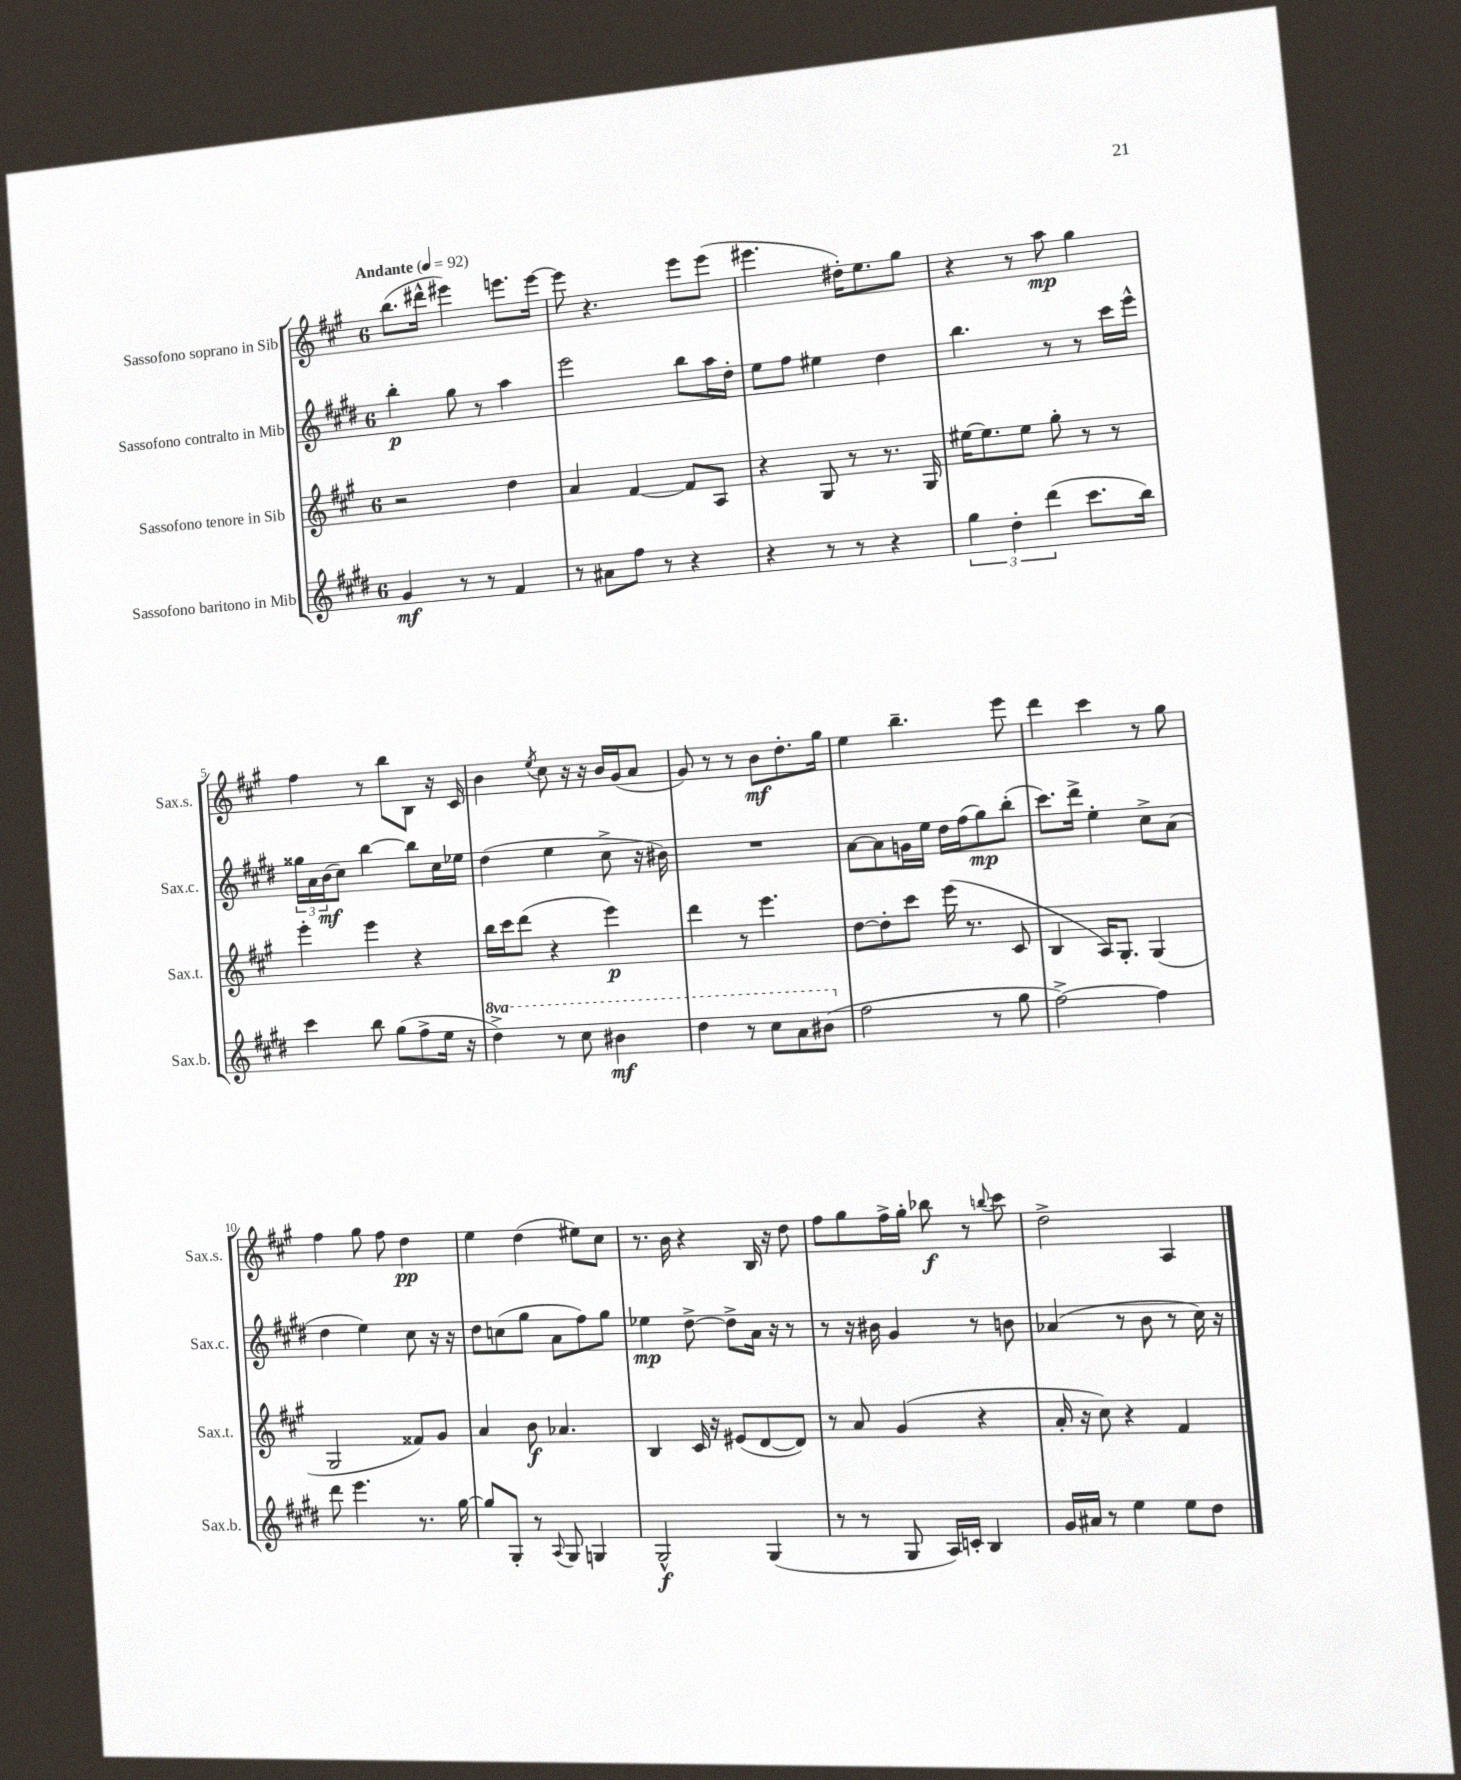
<<
\new StaffGroup <<
\new Staff = "s0" \with { instrumentName = "Sassofono soprano in Sib" shortInstrumentName = "Sax.s." } {
    \clef treble \key a \major \once \override Staff.TimeSignature.style = #'single-digit \time 6/8 \tempo "Andante" 4 = 92
    b''8.( dis'''16-^ eis'''4) e'''8. e'''16~ |
    e'''8 r4. e'''8 e'''8( |
    eis'''4. dis''16-.) e''8. gis''8 |
    r4 r8 a''8\mp gis''4 |
    fis''4 r8 b''8 b8 r16 cis'16 |
    b'4 \acciaccatura { e''8 } cis''8 r16 r16 b'16 gis'16( a'8 |
    gis'8) r8 r8 b'8\mf d''8.-. gis''16 |
    e''4 b''4.-- e'''8 |
    d'''4 cis'''4 r8 gis''8 |
    fis''4 gis''8 fis''8 d''4\pp |
    e''4 d''4( eis''8) cis''8 |
    r8. b'16 r4 b16 r16 d''8 |
    fis''8 gis''8 fis''16-> gis''16-. bes''8\f r8 \appoggiatura { b''8 } cis'''8 |
    d''2-> a4 \bar "|." |
}
\new Staff = "s1" \with { instrumentName = "Sassofono contralto in Mib" shortInstrumentName = "Sax.c." } {
    \clef treble \key e \major \once \override Staff.TimeSignature.style = #'single-digit \time 6/8
    b''4-.\p gis''8 r8 a''4 |
    e'''2 b''8 a''16 dis''16-. |
    e''8 fis''8 eis''4 dis''4 |
    b''4. r8 r8 cis'''16 e'''16-^ |
    \tuplet 3/2 { gisis''16 a'16 b'16\mf( } cis''8) b''4~ b''8 cis''16 ees''16 |
    dis''4( e''4 cis''8-> r16 bis'16) |
    R2. |
    a'8~ a'8 g'16 e''16 dis''16 fis''16( gis''8\mp) b''8-.( |
    cis'''8.) dis'''16-> e''4-. cis''8-> a'8( |
    dis''4 e''4) cis''8 r16 r16 |
    dis''8 c''8( gis''8 a'8 fis''8) gis''8 |
    ees''4\mp dis''8~-> dis''8-> a'16 r16 r8 |
    r8 r16 bis'16 gis'4 r8 b'8 |
    aes'4( r8 b'8 r8 cis''16) r16 \bar "|." |
}
\new Staff = "s2" \with { instrumentName = "Sassofono tenore in Sib" shortInstrumentName = "Sax.t." } {
    \clef treble \key a \major \once \override Staff.TimeSignature.style = #'single-digit \time 6/8
    r2 d''4 |
    a'4 fis'4~ fis'8 a8 |
    r4 gis8 r8 r8. gis16 |
    eis''16~ eis''8. eis''8 gis''8-. r8 r8 |
    e'''4-. e'''4 r4 |
    b''16 cis'''16 d'''8( r4 e'''4\p) |
    d'''4 r8 e'''4. |
    d''8~ d''8-. cis'''8 e'''16( r8. cis'8 |
    b4 a16) gis8.-. gis4( |
    gis2 fisis'8) gis'8 |
    a'4 b'8\f aes'4. |
    b4 cis'16 r16 eis'8( d'8~ d'8) |
    r8 a'8 gis'4( r4 |
    a'16-. r16 cis''8) r4 fis'4 \bar "|." |
}
\new Staff = "s3" \with { instrumentName = "Sassofono baritono in Mib" shortInstrumentName = "Sax.b." } {
    \clef treble \key e \major \once \override Staff.TimeSignature.style = #'single-digit \time 6/8 \set Staff.ottavationMarkups = #ottavation-simple-ordinals
    gis'4\mf r8 r8 fis'4 |
    r8 ais'8 fis''8 r8 r4 |
    r4 r8 r8 r4 |
    \tuplet 3/2 { gis''4 dis''4-. dis'''4( } cis'''8. b''16) |
    cis'''4 b''8 gis''8( fis''8-> e''16 r16 |
    \ottava #1 dis'''4->) r8 cis'''8 bis''4\mf |
    dis'''4 r8 cis'''8 a''8 bis''8( \ottava #0 |
    fis''2 r8 gis''8 |
    fis''2~->) fis''4 |
    dis'''8 e'''4. r8. gis''16~ |
    gis''8 gis8-. r8 \appoggiatura { a8 } gis8 g4 |
    gis2-^\f gis4( |
    r8 r8 gis8 a16) c'16-. b4 |
    gis'16 ais'16 r8 e''4 e''8 dis''8 \bar "|." |
}
>>
>>
